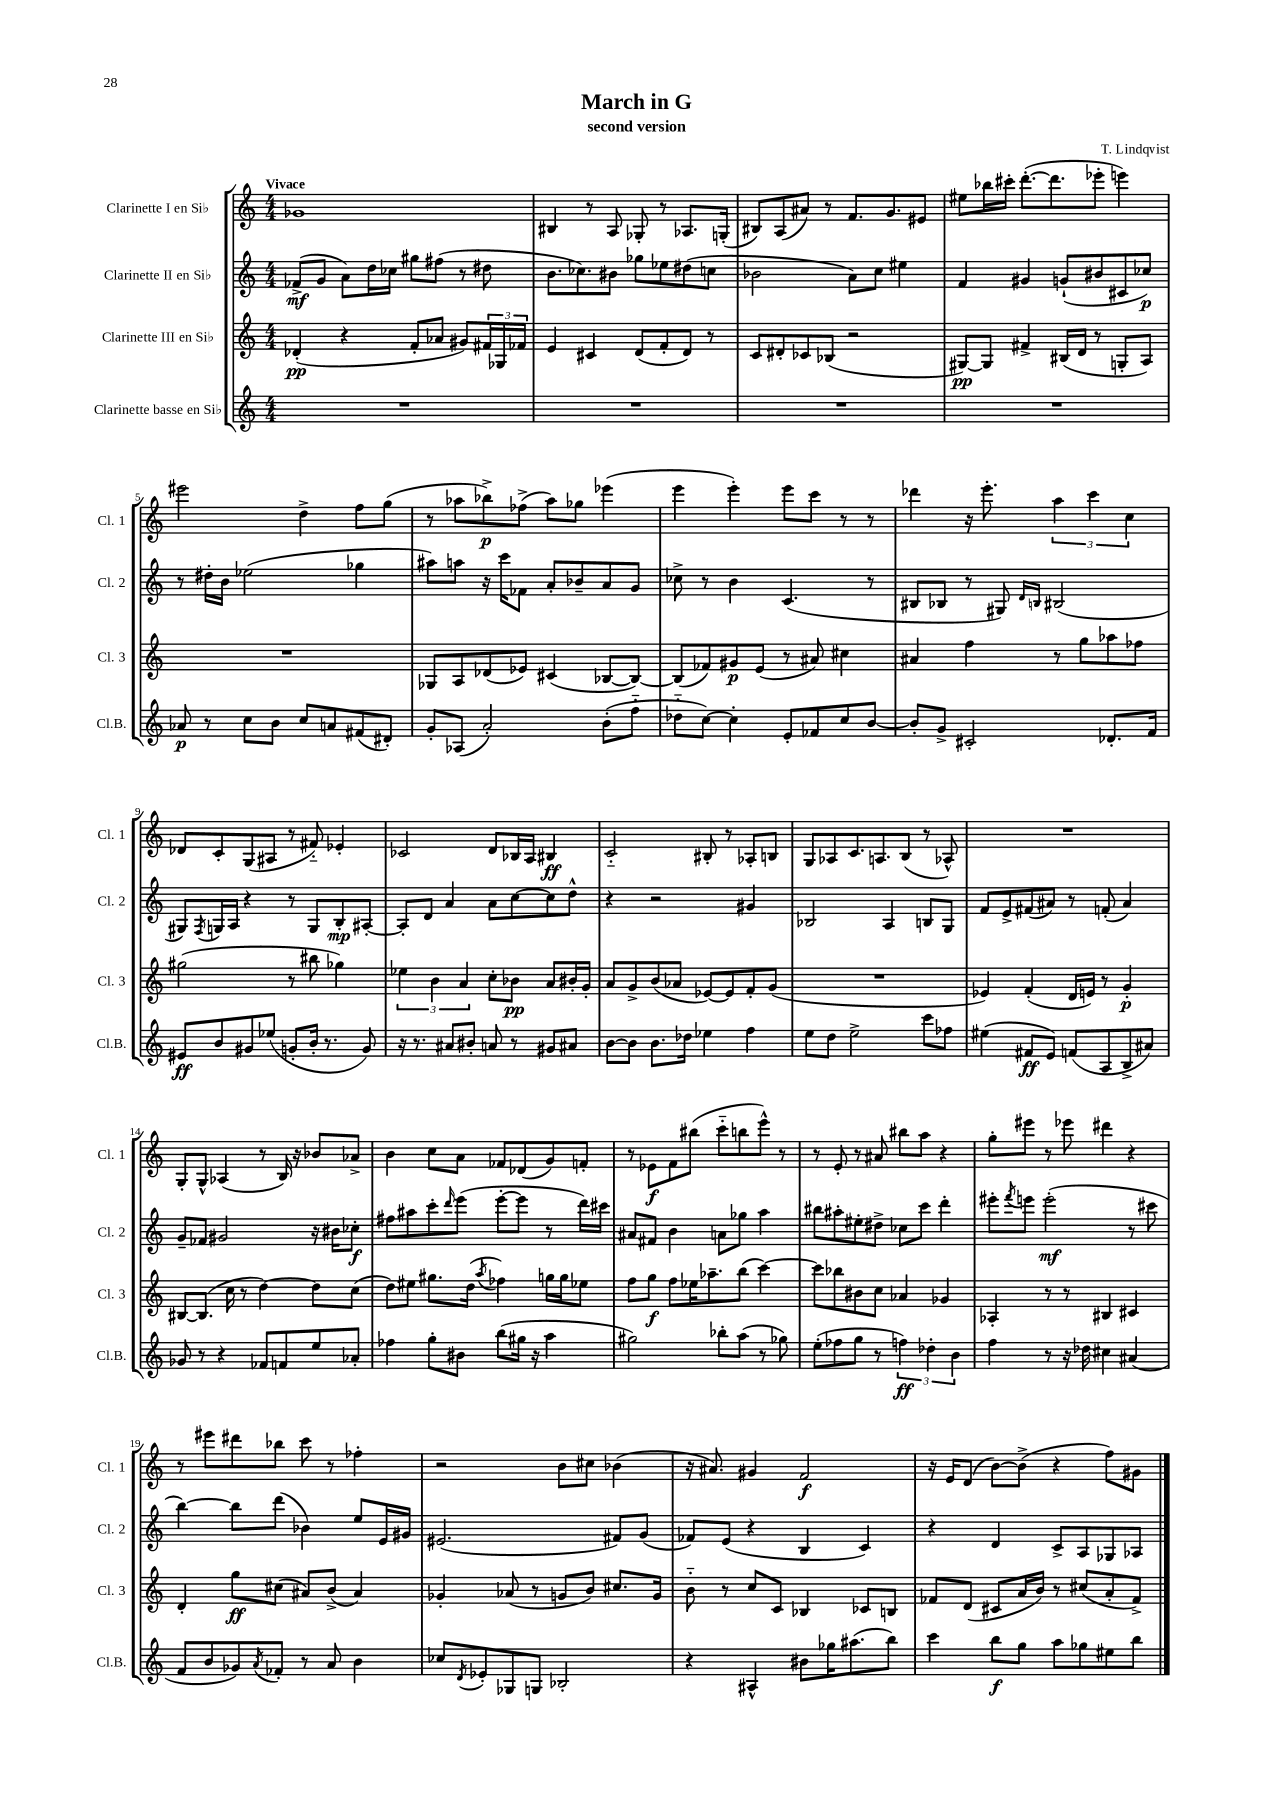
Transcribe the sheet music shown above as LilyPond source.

\header { title = "March in G" composer = "T. Lindqvist" subtitle = "second version" }
<<
\new StaffGroup <<
\new Staff = "s0" \with { instrumentName = "Clarinette I en Sib" shortInstrumentName = "Cl. 1" } {
    \clef treble \key c \major \numericTimeSignature \time 4/4 \tempo "Vivace"
    ges'1 |
    bis4 r8 a8 ges8-. r8 aes8. g16-.( |
    bis8) a8( ais'8) r8 f'8. g'8. eis'8 |
    eis''8 bes''16 cis'''16-. d'''8.~-.( d'''8. ees'''8-. e'''4) |
    eis'''2 d''4-> f''8 g''8( |
    r8 aes''8 bes''8->\p) fes''8->( aes''8) ges''8 ees'''4( |
    e'''4 e'''4-.) e'''8 c'''8 r8 r8 |
    des'''4 r16 e'''8.-. \tuplet 3/2 { a''4 c'''4 c''4 } |
    des'8 c'8-. g8( ais8 r8 fis'8-_) ees'4-. |
    ces'2 d'8 bes16 a16 bis4\ff |
    c'2-_ bis8-. r8 aes8-. b8 |
    g8 aes8 c'8. a8. b8( r8 aes8-^) |
    R1 |
    g8-. g8-^ aes4( r8 b16) r16 bes'8 aes'8-> |
    b'4 c''8 a'8 fes'8 des'8( g'8) f'8-. |
    r8 ees'8\f f'8 bis''8( c'''8-_ b''8 e'''8-^) r8 |
    r8 e'8-. r8 ais'8 bis''8 a''8 r4 |
    g''8-. eis'''8 r8 ees'''8 dis'''4 r4 |
    r8 eis'''8 dis'''8 bes''8 c'''8 r8 fes''4-. |
    r2 b'8 cis''8 bes'4( |
    r16 ais'8.) gis'4 f'2\f |
    r16 e'16 d'8( b'8~) b'8->( r4 f''8) gis'8 \bar "|." |
}
\new Staff = "s1" \with { instrumentName = "Clarinette II en Sib" shortInstrumentName = "Cl. 2" } {
    \clef treble \key c \major \numericTimeSignature \time 4/4
    fes'8->\mf( g'8 a'8) d''16 ces''16 gis''8 fis''8( r8 dis''8 |
    b'8. ces''8.) bis'8 ges''8 ees''8 dis''8( c''8 |
    bes'2 a'8) c''8 eis''4 |
    f'4 gis'4 g'8-!( bis'8 cis'8 ces''8\p) |
    r8 dis''16-. b'16 ees''2( ges''4 |
    ais''8) a''8 r16 c'''16 fes'8 a'8-. bes'8-- a'8 g'8 |
    ces''8-> r8 b'4 c'4.( r8 |
    bis8 bes8 r8 gis8) \grace { d'16 b16 } bis2( |
    gis8) \acciaccatura { f8 } g16 a16 r4 r8 g8 b8-.\mp ais8~-. |
    ais8-. d'8 a'4 a'8 c''8~ c''8 d''8-^ |
    r4 r2 gis'4 |
    bes2 a4 b8 g8 |
    f'8 e'8-> fis'8( ais'8) r8 f'8-.( ais'4) |
    g'8-- fes'8 gis'2 r16 bis'16 ces''8-.\f |
    fis''8 ais''8 c'''8-. \grace { d'''16 } e'''8( e'''8~-. e'''8 r8 d'''16) cis'''16 |
    ais'8 fis'8 b'4 a'8 ges''8 a''4 |
    bis''8 ais''8-. eis''8-. dis''8-> ces''8 c'''8 d'''4-. |
    eis'''8-. \acciaccatura { f'''8 } e'''8 e'''2-.\mf( r8 cis'''8 |
    b''4~) b''8 d'''8( bes'4) e''8 e'16 gis'16 |
    eis'2.( fis'8) g'8( |
    fes'8) e'8( r4 b4 c'4) |
    r4 d'4 c'8-> a8 ges8 aes8 \bar "|." |
}
\new Staff = "s2" \with { instrumentName = "Clarinette III en Sib" shortInstrumentName = "Cl. 3" } {
    \clef treble \key c \major \numericTimeSignature \time 4/4
    des'4-.\pp( r4 f'8-. aes'8 gis'8) \tuplet 3/2 { fis'16 ges16 fes'16 } |
    e'4 cis'4 d'8( f'8-. d'8) r8 |
    c'8 dis'8-. ces'8 bes8( r2 |
    gis8~\pp) gis8 fis'4-> bis16( d'16 r8 g8-. a8) |
    R1 |
    ges8 a8 des'8( ees'8) cis'4( bes8~ bes8~) |
    bes8( fes'8) gis'8\p e'8( r8 ais'8) cis''4 |
    ais'4 f''4 r8 g''8 aes''8 fes''8 |
    gis''2( r8 bis''8 ges''4) |
    \tuplet 3/2 { ees''4 b'4 a'4 } c''8-. bes'8\pp a'8 bis'16-. g'16-. |
    a'8 g'8-> b'8( aes'8 ees'8~) ees'8 f'8-. g'8( |
    R1 |
    ees'4) f'4-.( d'16 e'16) r8 g'4-.\p |
    bis8~ bis8.( c''16 r8 d''4~) d''8 c''8( |
    d''8) eis''8 gis''8. d''16( \acciaccatura { a''8 } fes''4) g''16 g''16 ees''8 |
    f''8 g''8\f f''8 ees''16 aes''8.-- b''8( c'''4~) |
    c'''8 bes''8 bis'8 c''8 aes'4 ges'4 |
    aes4-. r8 r8 bis4 cis'4 |
    d'4-. g''8\ff cis''8( ais'8) b'8->( ais'4) |
    ges'4-. aes'8( r8 g'8 b'8) cis''8. g'16 |
    b'8-_ r8 c''8 c'8 bes4 ces'8 b8 |
    fes'8 d'8( cis'8 a'16 b'16) r8 cis''8( a'8-. fes'8->) \bar "|." |
}
\new Staff = "s3" \with { instrumentName = "Clarinette basse en Sib" shortInstrumentName = "Cl.B." } {
    \clef treble \key c \major \numericTimeSignature \time 4/4
    R1 |
    R1 |
    R1 |
    R1 |
    aes'8\p r8 c''8 b'8 c''8 a'8 fis'8( dis'8-.) |
    g'8-. aes8( a'2-.) b'8-.( f''8-_ |
    des''8-_ c''8~) c''4-. e'8-. fes'8 c''8 b'8~ |
    b'8-. g'8-> cis'2-. des'8.-. f'16 |
    eis'8\ff b'8 gis'8 ees''8( g'8-. b'16-. r8. g'8) |
    r16 r8. ais'8 bis'8-. a'8 r8 gis'8 ais'8 |
    b'8~ b'8 b'8. des''16 ees''4 f''4 |
    e''8 d''8 e''2-> c'''8 fes''8 |
    eis''4( fis'8\ff e'8) f'8( a8 b8-> ais'8) |
    ges'8 r8 r4 fes'8 f'8 e''8 aes'8-. |
    fes''4 g''8-. bis'8 b''8( gis''16 r16 a''4 |
    gis''2) bes''8-. a''8( r8 ges''8) |
    e''8-.( fes''8 g''8 r8 \tuplet 3/2 { f''4\ff) des''4-. b'4 } |
    f''4 r8 r16 des''16 cis''4 ais'4( |
    f'8 b'8 ges'8) \acciaccatura { a'8 } fes'8-. r8 a'8 b'4 |
    ces''8 \acciaccatura { d'8 } ees'8-. ges8 g8 bes2-. |
    r4 ais4-^ bis'8 ges''16 ais''8.( b''8) |
    c'''4 b''8\f g''8 a''8 ges''8 eis''8 b''8 \bar "|." |
}
>>
>>
